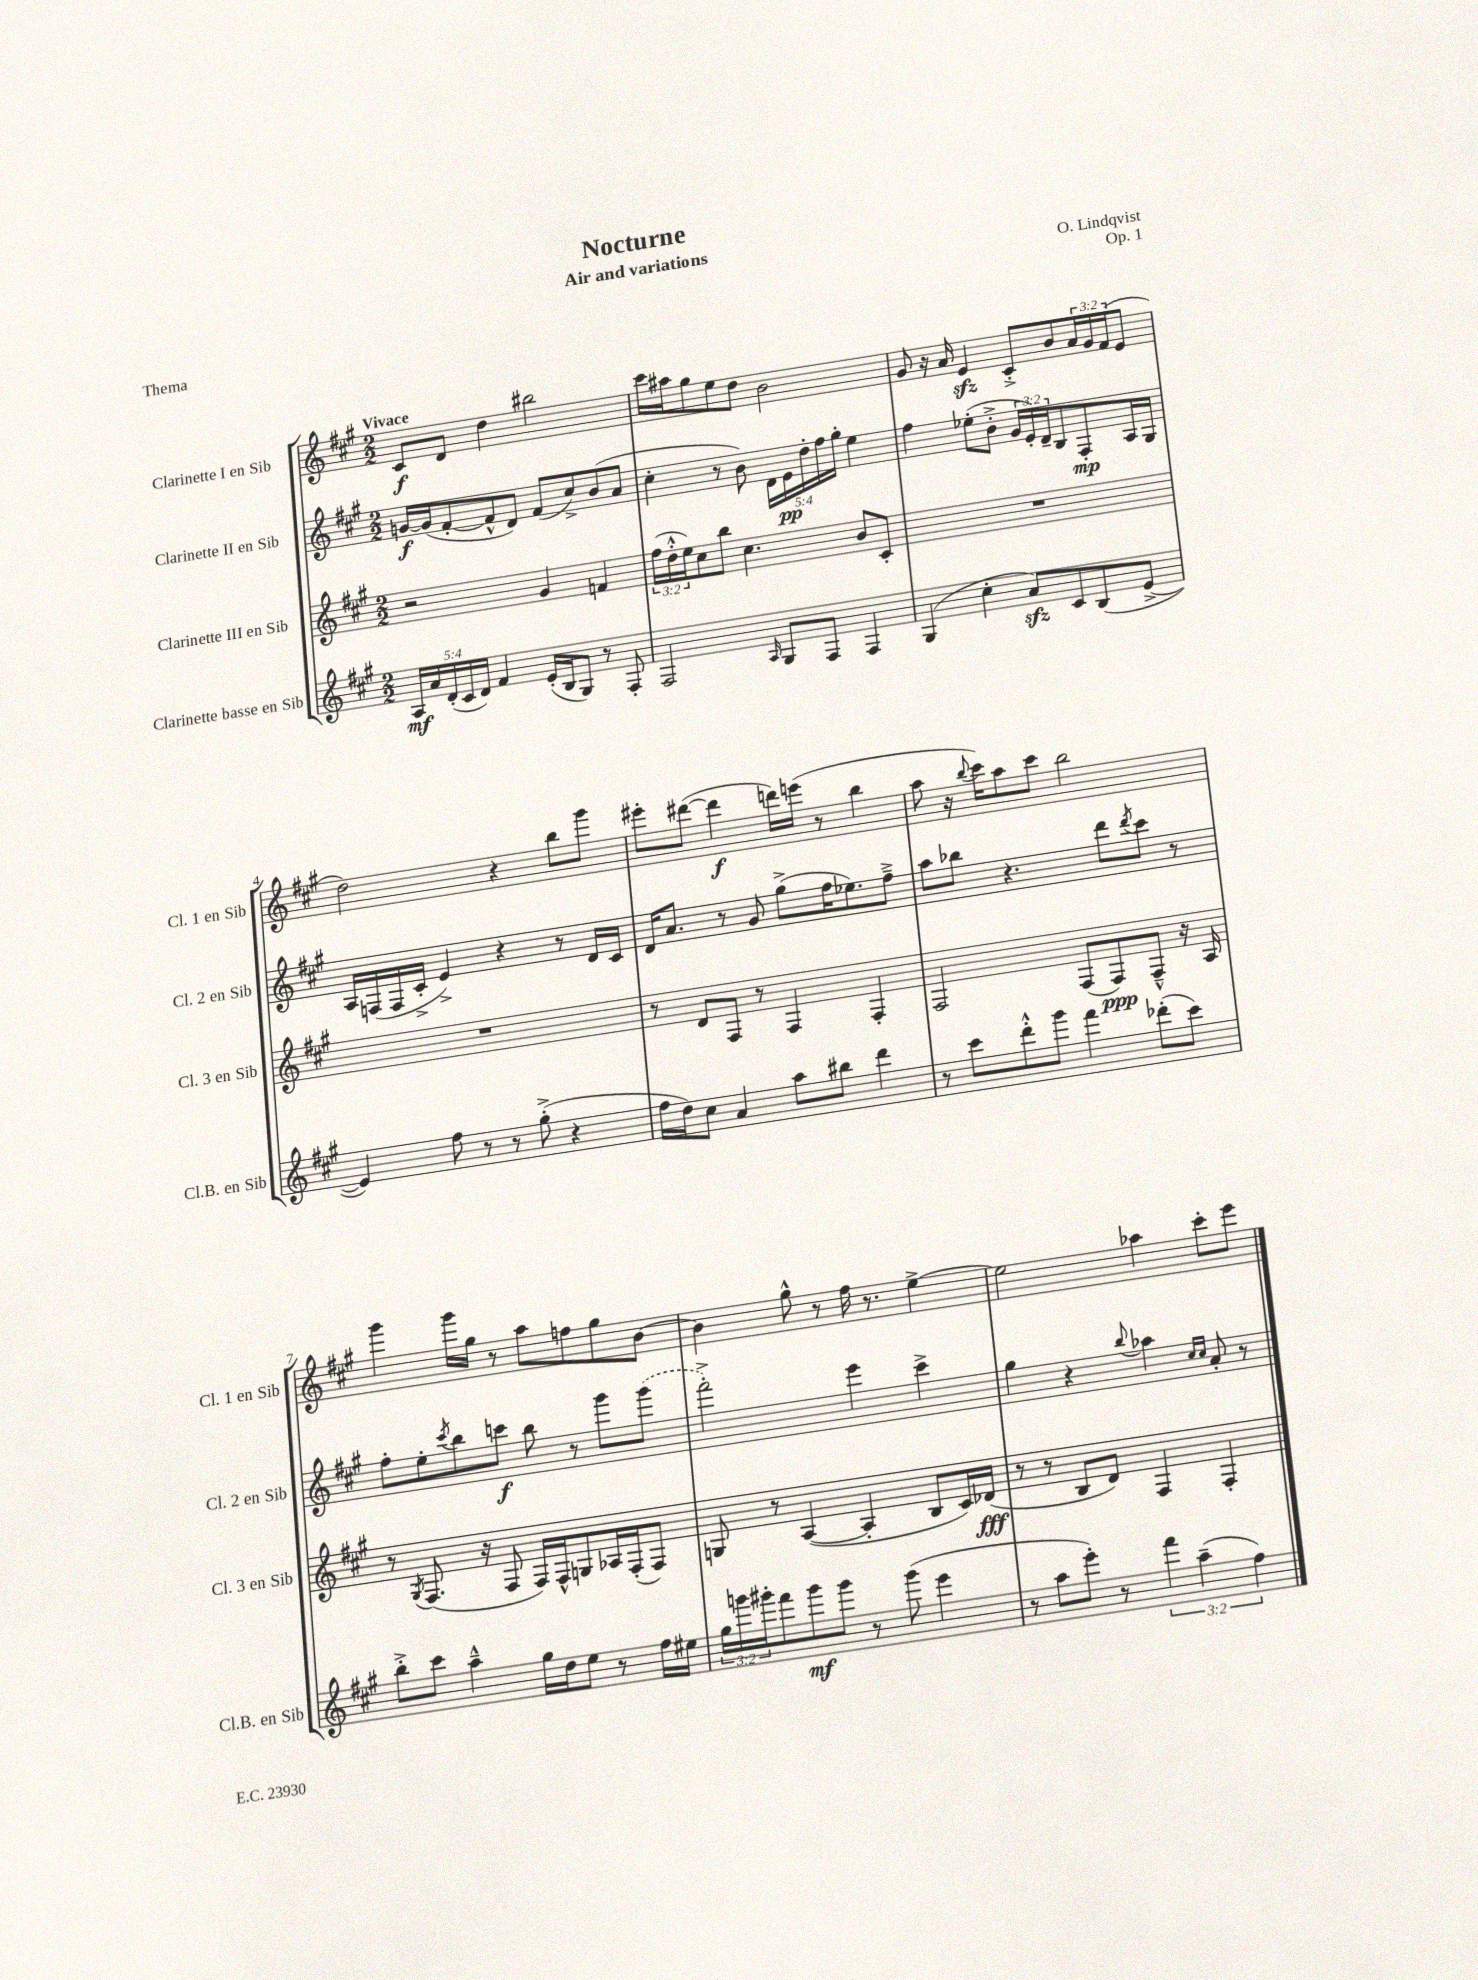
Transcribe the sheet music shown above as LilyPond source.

\header { title = "Nocturne" composer = "O. Lindqvist" subtitle = "Air and variations" opus = "Op. 1" piece = "Thema" }
<<
\new StaffGroup <<
\new Staff = "s0" \with { instrumentName = "Clarinette I en Sib" shortInstrumentName = "Cl. 1 en Sib" } {
    \clef treble \key a \major \numericTimeSignature \time 2/2 \override Staff.TupletNumber.text = #tuplet-number::calc-fraction-text \tempo "Vivace"
    cis'8\f d'8 d''4 bis''2 |
    cis'''16 ais''16 gis''8 e''8 d''8 b'2 |
    gis'8 r16 a'16 e'4\sfz cis'8-.-> b'8 \tuplet 3/2 { a'16 gis'16 fis'16( } e'8 |
    d''2) r4 b''8 gis'''8 |
    eis'''8-. dis'''8~( dis'''4\f d'''16) e'''16( r8 b''4 |
    a''8 r16 \appoggiatura { b''8 } cis'''16) a''8 cis'''8 b''2 |
    gis'''4 gis'''16 gis''16 r8 a''8 f''8 gis''8 b'8~ |
    b'4 gis''8-^ r8 fis''16 r8. e''4~-> |
    e''2 aes''4 cis'''8-. e'''8 \bar "|." |
}
\new Staff = "s1" \with { instrumentName = "Clarinette II en Sib" shortInstrumentName = "Cl. 2 en Sib" } {
    \clef treble \key a \major \numericTimeSignature \time 2/2 \override Staff.TupletNumber.text = #tuplet-number::calc-fraction-text
    g'16~\f g'16( fis'8~-. fis'8-^ d'8) fis'8( cis''8->) b'8( a'8 |
    cis''4-. r8 b'8) \tuplet 5/4 { d'16 e'16\pp d''16-. fis''16 gis''16-. } e''4 |
    fis''4 ees''8-.( b'8-.-> \tuplet 3/2 { gis'16 e'16-.) d'16-- } b8 fis8-.\mp a16 gis16 |
    a16 f16( f16 cis'16-.-> e'4->) r4 r8 d'16 cis'16 |
    d'16 a'8. r8 gis'8 gis''8->( fis''16 ees''8.) fis''8---> |
    a''8 bes''8 r4. d'''8 \acciaccatura { d'''8 } cis'''8 r8 |
    fis''8-. e''8-. \acciaccatura { cis'''8 } b''8 c'''8\f b''8 r8 gis'''8 \once \slurDashed gis'''8( |
    fis'''2-.->) e'''4 cis'''4-> |
    gis''4 r4 \appoggiatura { b''8 } aes''4 \grace { cis''16 cis''16 } a'8-. r8 \bar "|." |
}
\new Staff = "s2" \with { instrumentName = "Clarinette III en Sib" shortInstrumentName = "Cl. 3 en Sib" } {
    \clef treble \key a \major \numericTimeSignature \time 2/2 \override Staff.TupletNumber.text = #tuplet-number::calc-fraction-text
    r2 gis'4 f'4 |
    \tuplet 3/2 { fis''16( d''16-.-^ e''16) } cis''8 b''8 cis''4. b'8 cis'8-. |
    R1 |
    R1 |
    r8 d'8 fis8 r8 fis4 fis4-. |
    fis2 fis8( fis8\ppp) fis8---^ r16 a16 |
    r8 \acciaccatura { gis8 } fis8.( r16 fis8 fis16) fis16-^ g8 aes16 fis16-.( fis8) |
    g8 r8 a4~( a4-. b8 cis'16) des'16\fff( |
    r8 r8 b8 d'8) fis4 fis4-. \bar "|." |
}
\new Staff = "s3" \with { instrumentName = "Clarinette basse en Sib" shortInstrumentName = "Cl.B. en Sib" } {
    \clef treble \key a \major \numericTimeSignature \time 2/2 \override Staff.TupletNumber.text = #tuplet-number::calc-fraction-text
    \tuplet 5/4 { a16\mf a'16 d'16-.( cis'16 d'16) } fis'4 e'16-.( b16 gis8) r8 fis8-. |
    fis2 \grace { a16 } gis8 fis8 fis4 |
    gis4( cis''4-. a'8\sfz) cis'8 b8( e'8~-> |
    e'4) fis''8 r8 r8 gis''8-.->( r4 |
    fis''16 d''16) cis''8 a'4 a''8 bis''8 d'''4 |
    r8 cis'''8 d'''8-.-^ gis'''8 fis'''4 des'''8-.( cis'''8) |
    b''8-.-> cis'''8 a''4---^ gis''16 d''16 e''8 r8 fis''16 eis''16 |
    \tuplet 3/2 { gis''16 g'''16 gis'''16-. } fis'''8 gis'''8\mf gis'''8 r8 gis'''8( e'''4 |
    r8 a''8 e'''8-.) r8 \tuplet 3/2 { fis'''4 a''4--( fis''4) } \bar "|." |
}
>>
>>
